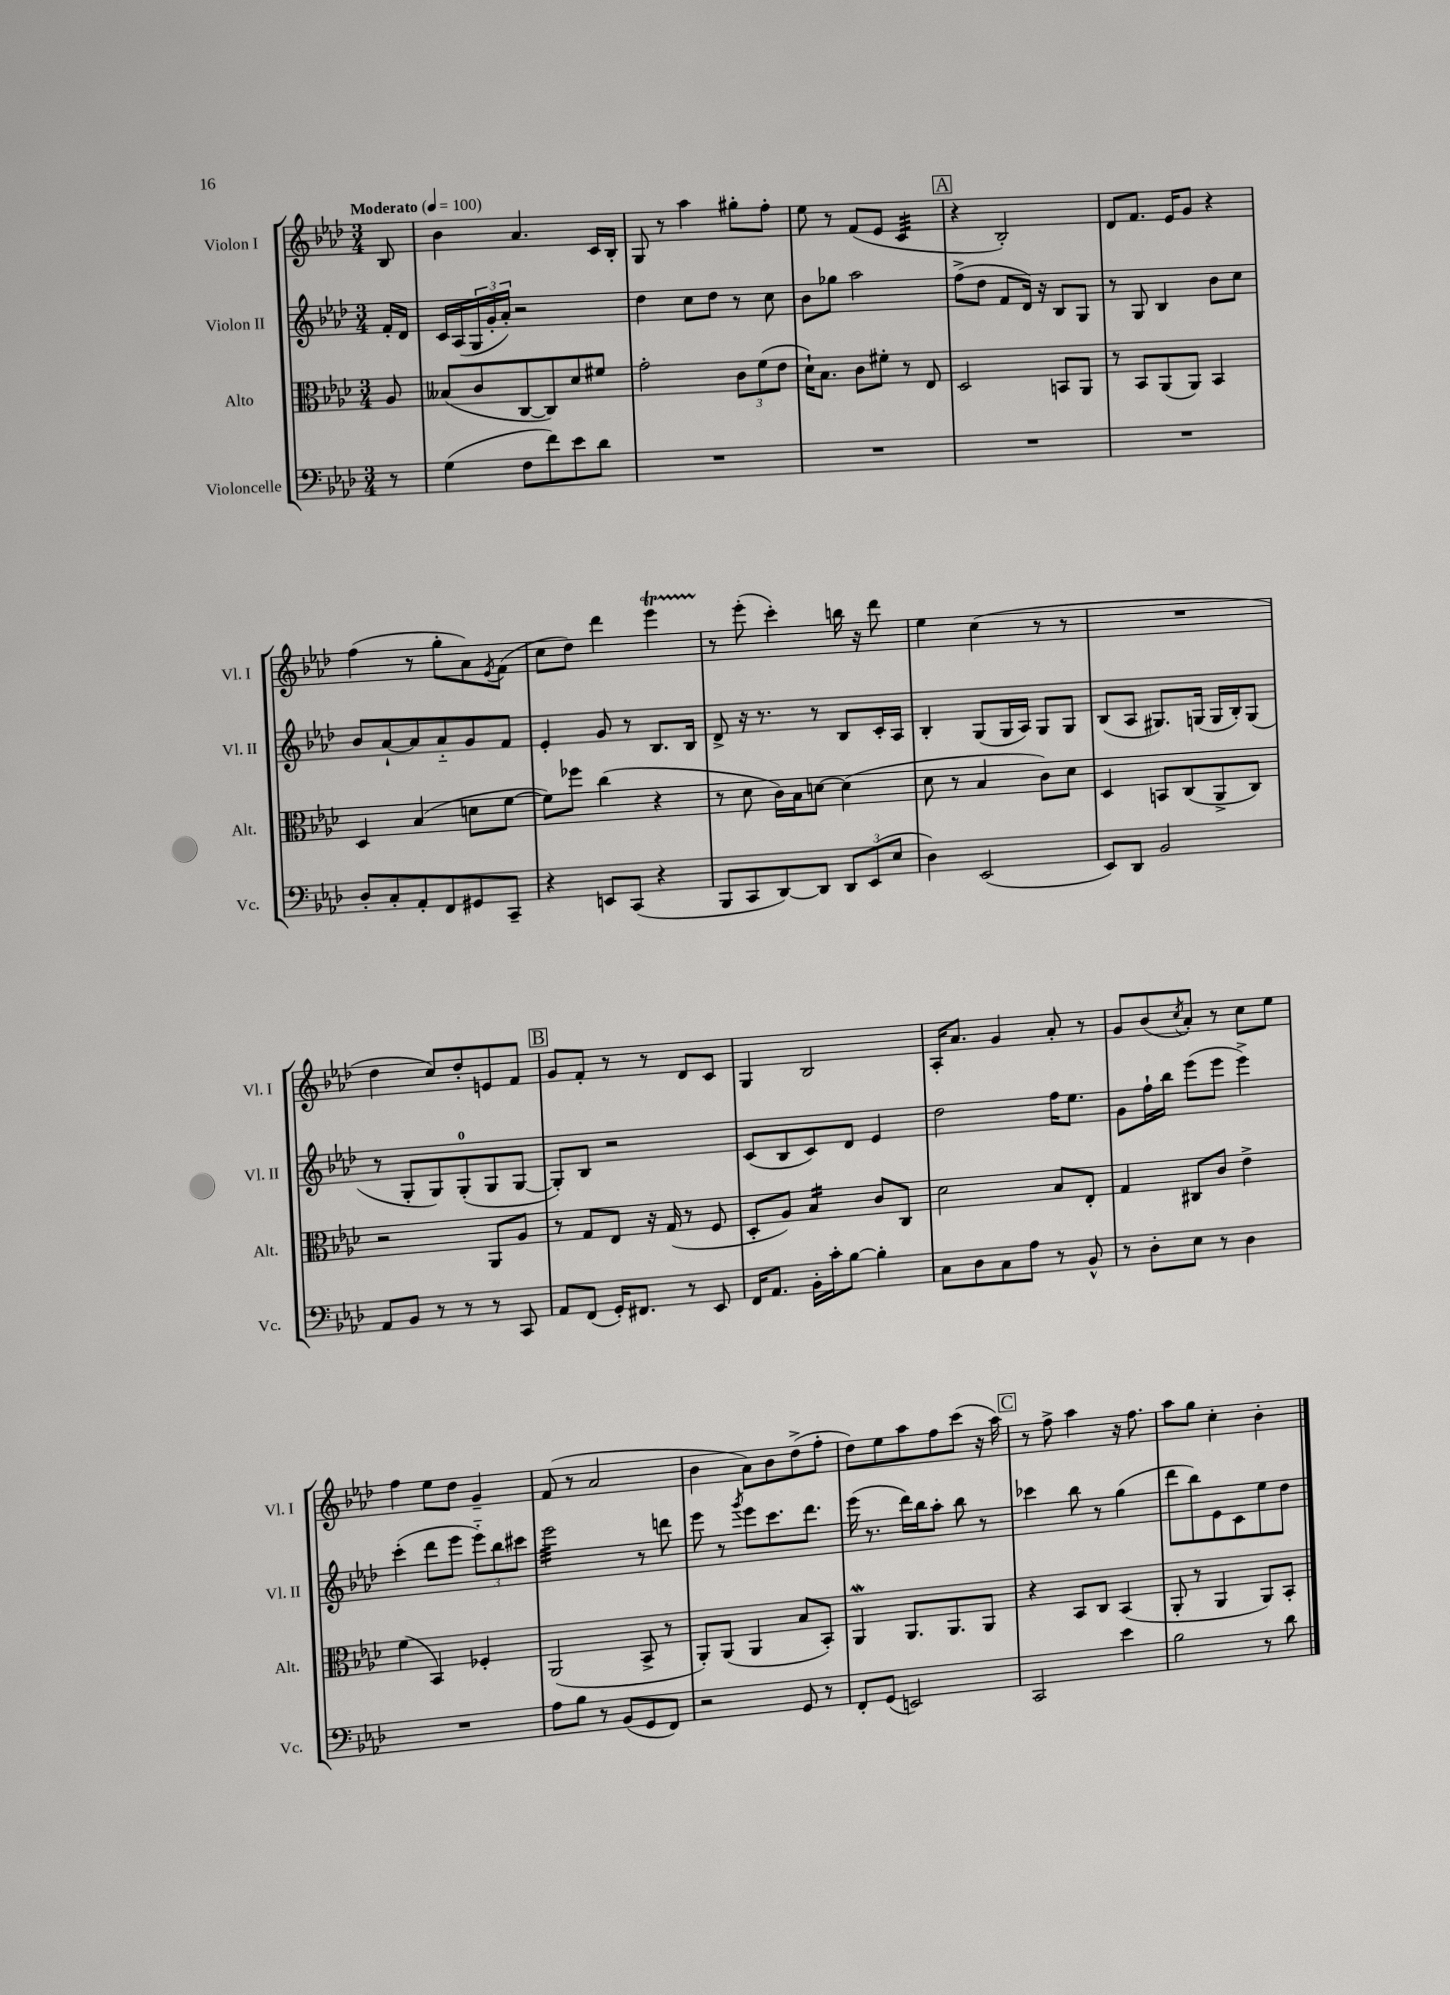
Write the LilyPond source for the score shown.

<<
\new StaffGroup <<
\new Staff = "s0" \with { instrumentName = "Violon I" shortInstrumentName = "Vl. I" } {
    \clef treble \key aes \major \numericTimeSignature \time 3/4 \partial 8 \tempo "Moderato" 4 = 100
    bes8 |
    bes'4 aes'4. c'16 bes16-. |
    g8 r8 aes''4 gis''8-. f''8-. |
    ees''8 r8 f'8( ees'8 c'4:32 |
    \mark \markup { \box "A" } r4 bes2-.) |
    des'8 f'8. ees'16 g'8 r4 |
    f''4( r8 g''8-. aes'8) \acciaccatura { ees'8 } f'8( |
    c''8 des''8) des'''4 ees'''4\startTrillSpan |
    r8\stopTrillSpan ees'''8-.( c'''4-.) b''16 r16 des'''8 |
    ees''4 c''4( r8 r8 |
    R2. |
    des''4 c''8) des''8-. e'8 f'8 |
    \mark \markup { \box "B" } g'8 f'8-. r8 r8 des'8 c'8 |
    g4 bes2 |
    aes16-. aes'8. g'4 aes'8-. r8 |
    g'8 bes'8( \acciaccatura { c''8 } aes'8-.) r8 c''8 ees''8 |
    f''4 ees''8 des''8 g'4-- |
    f'8( r8 aes'2 |
    bes'4 aes'8) bes'8 des''8->( f''8-. |
    des''8) ees''8 aes''8 f''8 c'''8( r16 aes''16) |
    \mark \markup { \box "C" } r8 f''8-> aes''4 r16 f''8. |
    aes''8 g''8 c''4-. bes'4-. \bar "|." |
}
\new Staff = "s1" \with { instrumentName = "Violon II" shortInstrumentName = "Vl. II" } {
    \clef treble \key aes \major \numericTimeSignature \time 3/4 \partial 8
    f'16-. des'16 |
    c'16 aes16( \tuplet 3/2 { g16 g'16-. aes'16-.) } r2 |
    des''4 c''8 des''8 r8 c''8 |
    bes'8 ges''8 aes''2 |
    \mark \markup { \box "A" } f''8->( des''8 f'8 des'16) r16 bes8 g8 |
    r8 g8 bes4 bes'8 c''8 |
    bes'8 aes'8~-! aes'8 aes'8-_ g'8 f'8 |
    ees'4-. g'8 r8 bes8. bes16 |
    des'8-> r16 r8. r8 bes8 c'16-. aes16 |
    bes4-. g8( g16 aes16) g8 g8 |
    bes8( aes8 gis8.) g16( g16 bes16-.) g8( |
    r8 g8-. g8) g8-0-.( g8 g8~ |
    \mark \markup { \box "B" } g8-.) bes8 r2 |
    c'8( bes8 c'8) des'8 ees'4 |
    des''2 f''16 ees''8. |
    g'8 f''16-! bes''16 ees'''8( ees'''8 ees'''4->) |
    c'''4-.( des'''8 ees'''8 \tuplet 3/2 { ees'''8-_) bes''8 cis'''8 } |
    ees'''2:32 r8 d'''8 |
    ees'''8 r8 \acciaccatura { g'''8 } ees'''8 c'''8. des'''8. |
    ees'''16( r8. des'''16) bes''16 aes''8-. bes''8 r8 |
    \mark \markup { \box "C" } ces'''4 bes''8 r8 g''4( |
    des'''8 bes''8) ees'8 c'8 ees''8 des''8 \bar "|." |
}
\new Staff = "s2" \with { instrumentName = "Alto" shortInstrumentName = "Alt." } {
    \clef alto \key aes \major \numericTimeSignature \time 3/4 \partial 8
    aes8 |
    beses8( c'8 c8~ c8) des'8 fis'8 |
    g'2-. \tuplet 3/2 { c'8 f'8( ees'8 } |
    des'16-!) bes8. c'8 fis'8-. r8 ees8 |
    \mark \markup { \box "A" } des2 b,8 aes,8 |
    r8 bes,8 aes,8( aes,8) bes,4 |
    des4 bes4( d'8 f'8~ |
    f'8) fes''8 c''4( r4 |
    r8 des'8 c'16) bes16 d'8~ d'4( |
    des'8 r8 bes4 c'8) des'8 |
    des4 b,8 c8( aes,8-> c8) |
    r2 aes,8 aes8 |
    \mark \markup { \box "B" } r8 g8 ees8 r16 g16( r8 f8 |
    des8-. aes8) bes4:16 c'8 c8 |
    des'2 bes8 ees8-. |
    g4 cis8 c'8 ees'4-> |
    f'4( bes,4) fes4-. |
    aes,2( bes,8-> r8 |
    aes,8-.) aes,8( aes,4 bes8 bes,8-.) |
    aes,4\mordent aes,8. aes,8. aes,8 |
    \mark \markup { \box "C" } r4 bes,8 c8 bes,4( |
    aes,8-. r8 aes,4 aes,8) bes,8-. \bar "|." |
}
\new Staff = "s3" \with { instrumentName = "Violoncelle" shortInstrumentName = "Vc." } {
    \clef bass \key aes \major \numericTimeSignature \time 3/4 \partial 8
    r8 |
    g4( f8 f'8) ees'8 des'8 |
    R2. |
    R2. |
    \mark \markup { \box "A" } R2. |
    R2. |
    des8-. c8-. aes,8-. f,8 gis,8 c,8-- |
    r4 e,8 c,8( r4 |
    bes,,8 c,8 des,8~) des,8 \tuplet 3/2 { des,8 ees,8( ees8 } |
    des4) ees,2( |
    ees,8) des,8 bes,2 |
    aes,8 bes,8 r8 r8 r8 c,8 |
    \mark \markup { \box "B" } aes,8 f,8( g,16-.) fis,8. r8 ees,8 |
    f,16 aes,8. bes,16-. c'16-. bes8~ bes4-. |
    c8 des8 c8 aes8 r8 bes,8-^ |
    r8 des8-. ees8 r8 des4 |
    R2. |
    aes8 bes8 r8 bes,8( g,8 f,8) |
    r2 g,8 r8 |
    f,8-. g,8( e,2) |
    \mark \markup { \box "C" } c,2 ees'4 |
    bes2 r8 des'8 \bar "|." |
}
>>
>>
\layout { \context { \Score \remove "Bar_number_engraver" } }
